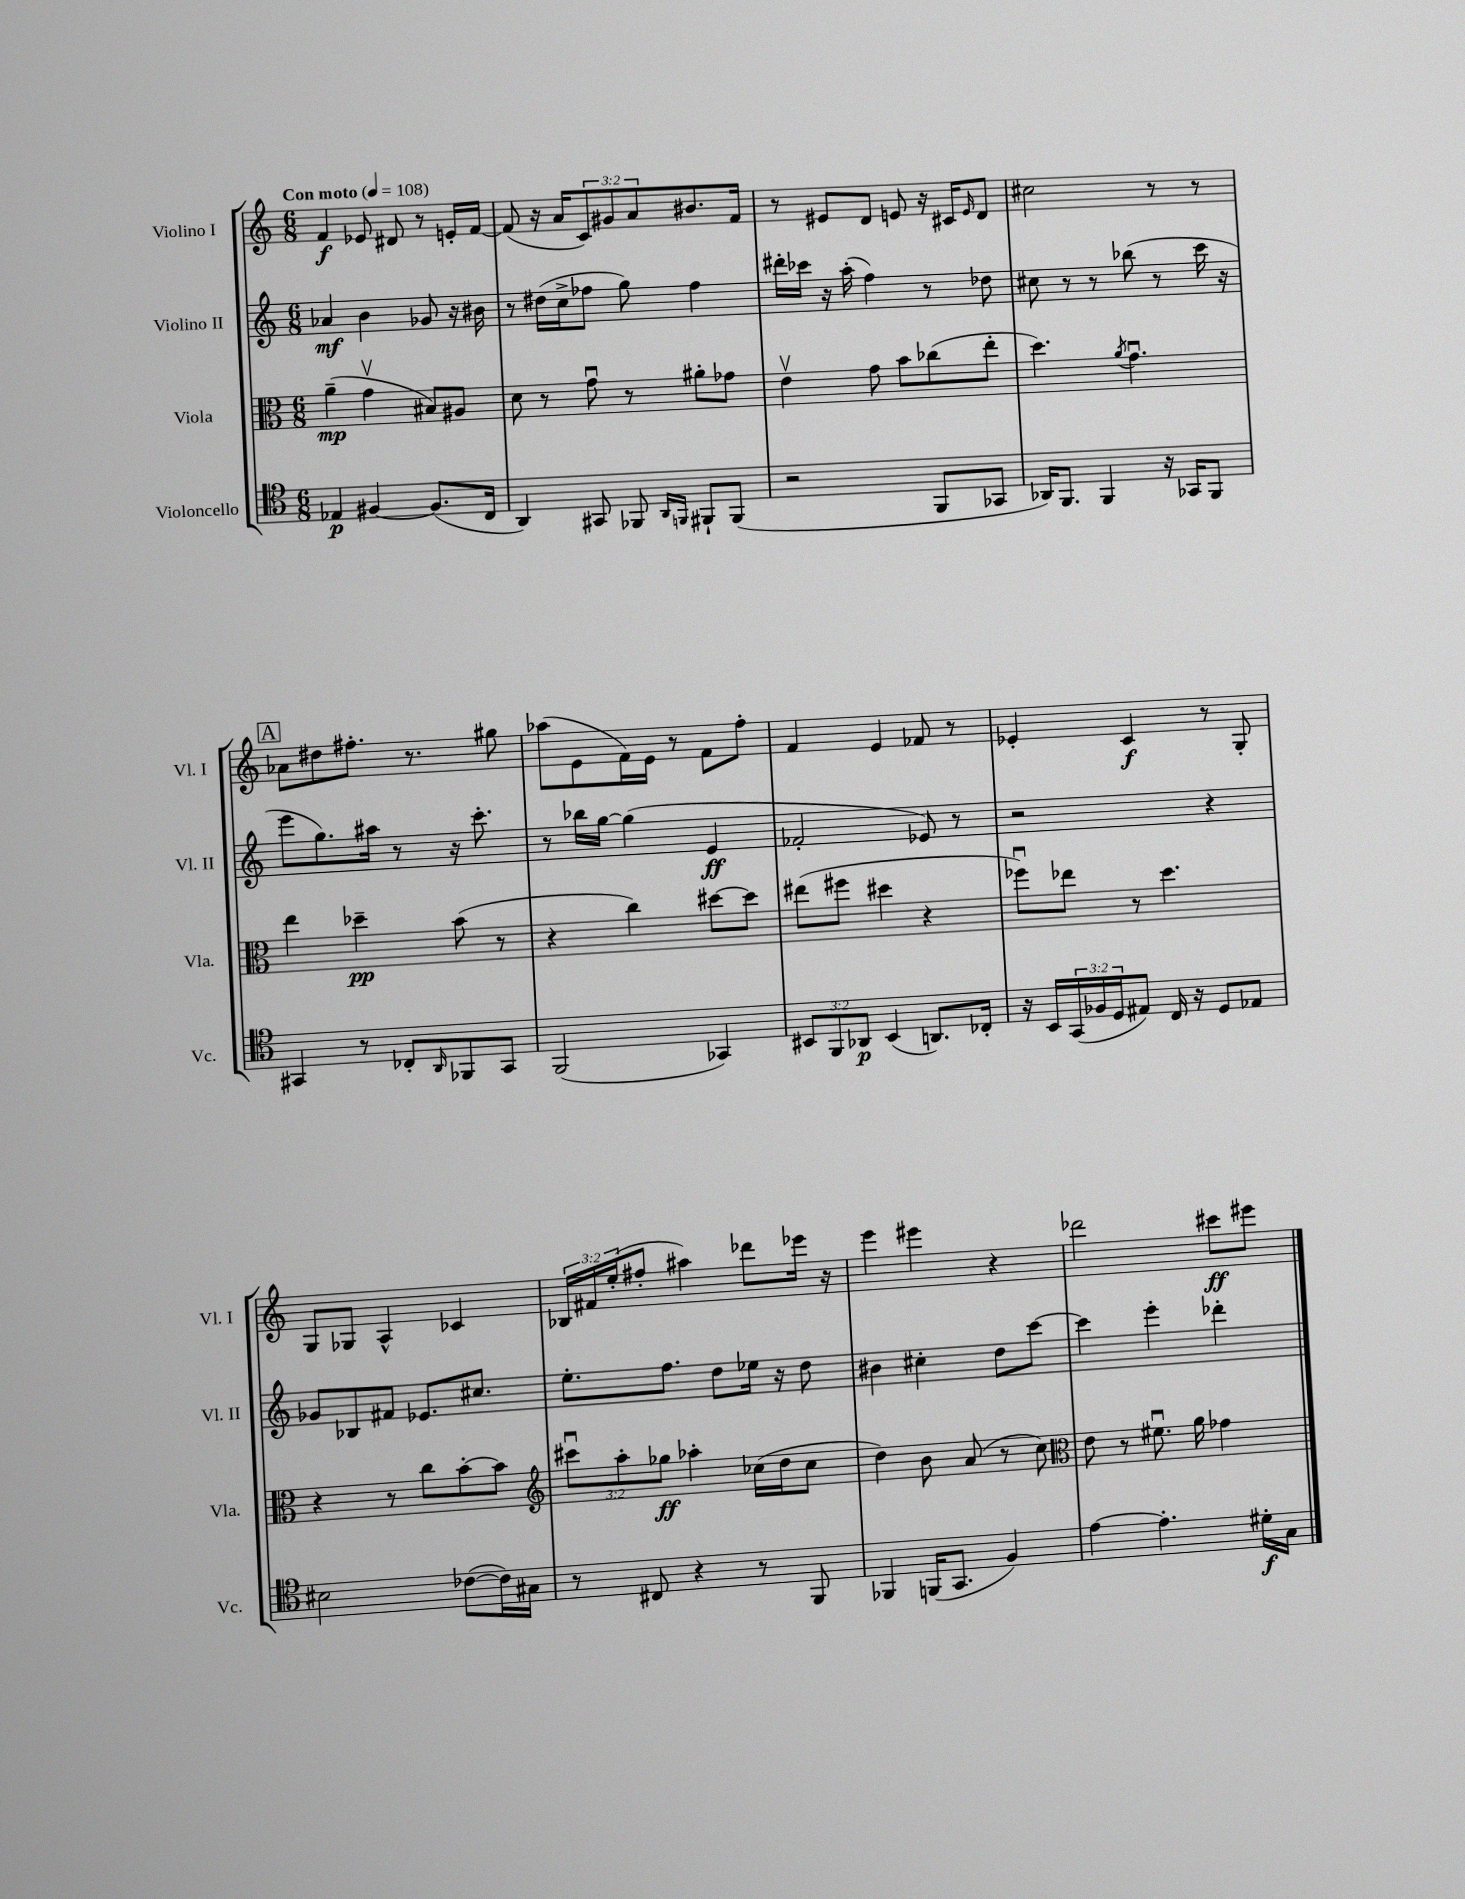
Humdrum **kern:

**kern	**kern	**kern	**kern
*staff4	*staff3	*staff2	*staff1
*clefC4	*clefC3	*clefG2	*clefG2
*k[]	*k[]	*k[]	*k[]
*M6/8	*M6/8	*M6/8	*M6/8
*MM108	*MM108	*MM108	*MM108
4E-	(4a~	4a-	4f
[4F#	4gv	4b	8e-
.	.	.	8d#
(8.F#]	8B#)	8g-	8r
.	8A#	16r	16e'
16C	.	16b#	[16f
=	=	=	=
4AA)	8d	8r	(8f]
.	8r	(16dd#	16r
.	.	16cc^	16a
8GG#	8gu	8ff-	12c)
.	.	.	12g#
8FF-	8r	8gg)	.
.	.	.	12a
16qqAA	.	.	.
16qqFF	.	.	.
8FF#`	8a#'	4ff-	8.b#
(8FF#	8g-	.	.
.	.	.	16f
=	=	=	=
2r	4ev	16ddd#'	8r
.	.	16ccc-	.
.	.	16r	8e#
.	.	(16aa'	.
.	8g	4ff)	8d
.	8b	.	8e
8FF	(8cc-	8r	16r
.	.	.	16c#
.	.	.	16qqe
8GG-	8ee'	8dd-	8d
=	=	=	=
16AA-)	4.dd)	8cc#	2cc#
8.FF	.	.	.
.	.	8r	.
4FF	.	8r	.
.	8qa	.	.
.	4.gu	(8bb-	.
16r	.	8r	8r
16GG-	.	.	.
8FF	.	16ccc	8r
.	.	16r	.
=	=	=	=
4GG#	4ee	8eee	8a-
.	.	8.gg)	8dd#
8r	4dd-~	.	8.ff#'
.	.	16aa#	.
8C-'	.	8r	.
.	.	.	8.r
16qqAA	.	.	.
8FF-	(8b	16r	.
.	.	8.ccc'	.
8GG#	8r	.	8gg#
=	=	=	=
(2FF	4r	8r	(8aa-
.	.	16bb-	8e
.	.	[16gg	.
.	4cc)	(4gg]	16f)
.	.	.	16e
.	.	.	8r
4GG-)	[8dd#	4e	8f
.	8dd#]	.	8ff'
=	=	=	=
12BB#	(8ee#	2f-'	4f
12FF	.	.	.
.	8ff#	.	.
12AA-	.	.	.
(4BB#	4dd#	.	4e
8.AA)	4r	8e-)	8f-
.	.	8r	8r
16C-'	.	.	.
=	=	=	=
16r	8ff-u)	2r	4e-'
16BB	.	.	.
(24GG	8ee-	.	.
24F-	.	.	.
24D	.	.	.
8E#)	8r	.	4c
16C	4.dd	.	.
16r	.	.	.
8D	.	4r	8r
8E-	.	.	8G'
=	=	=	=
2B#	4r	8g-	8G
.	.	8B-	8G-
.	8r	8f#	4A^^
.	8cc	8.e-	.
([8c-	[8b'	.	4c-
.	.	8.cc#	.
16c-])	8b]	.	.
16G#	.	.	.
=	=	=	=
*	*clefG2	*	*
8r	12ccc#u	8.ee'	24B-
.	.	.	24f#
.	12aa'	.	(24ee'
8C#	.	.	8ff#'
.	12gg-	.	.
.	.	8.ff	.
4r	4aa-'	.	4aa#)
.	.	8dd	.
8r	(16cc-	16ee-	8ddd-
.	16dd	16r	.
8FF	8cc-	8dd	16eee-
.	.	.	16r
=	=	=	=
4FF-	4dd)	4b#	4eee
(16FF	8b	4cc#'	4eee#
8.GG	.	.	.
.	(8a	.	.
4F)	8r	8dd	4r
.	8cc)	[8ccc	.
=	=	=	=
*	*clefC3	*	*
[4e	8e	4ccc]	2ddd-
.	8r	.	.
4.e']	8.f#u	4eee'	.
.	16a	.	.
.	4g-	4ddd-'	8ccc#
16d#'	.	.	8eee#
16G	.	.	.
==	==	==	==
*-	*-	*-	*-
